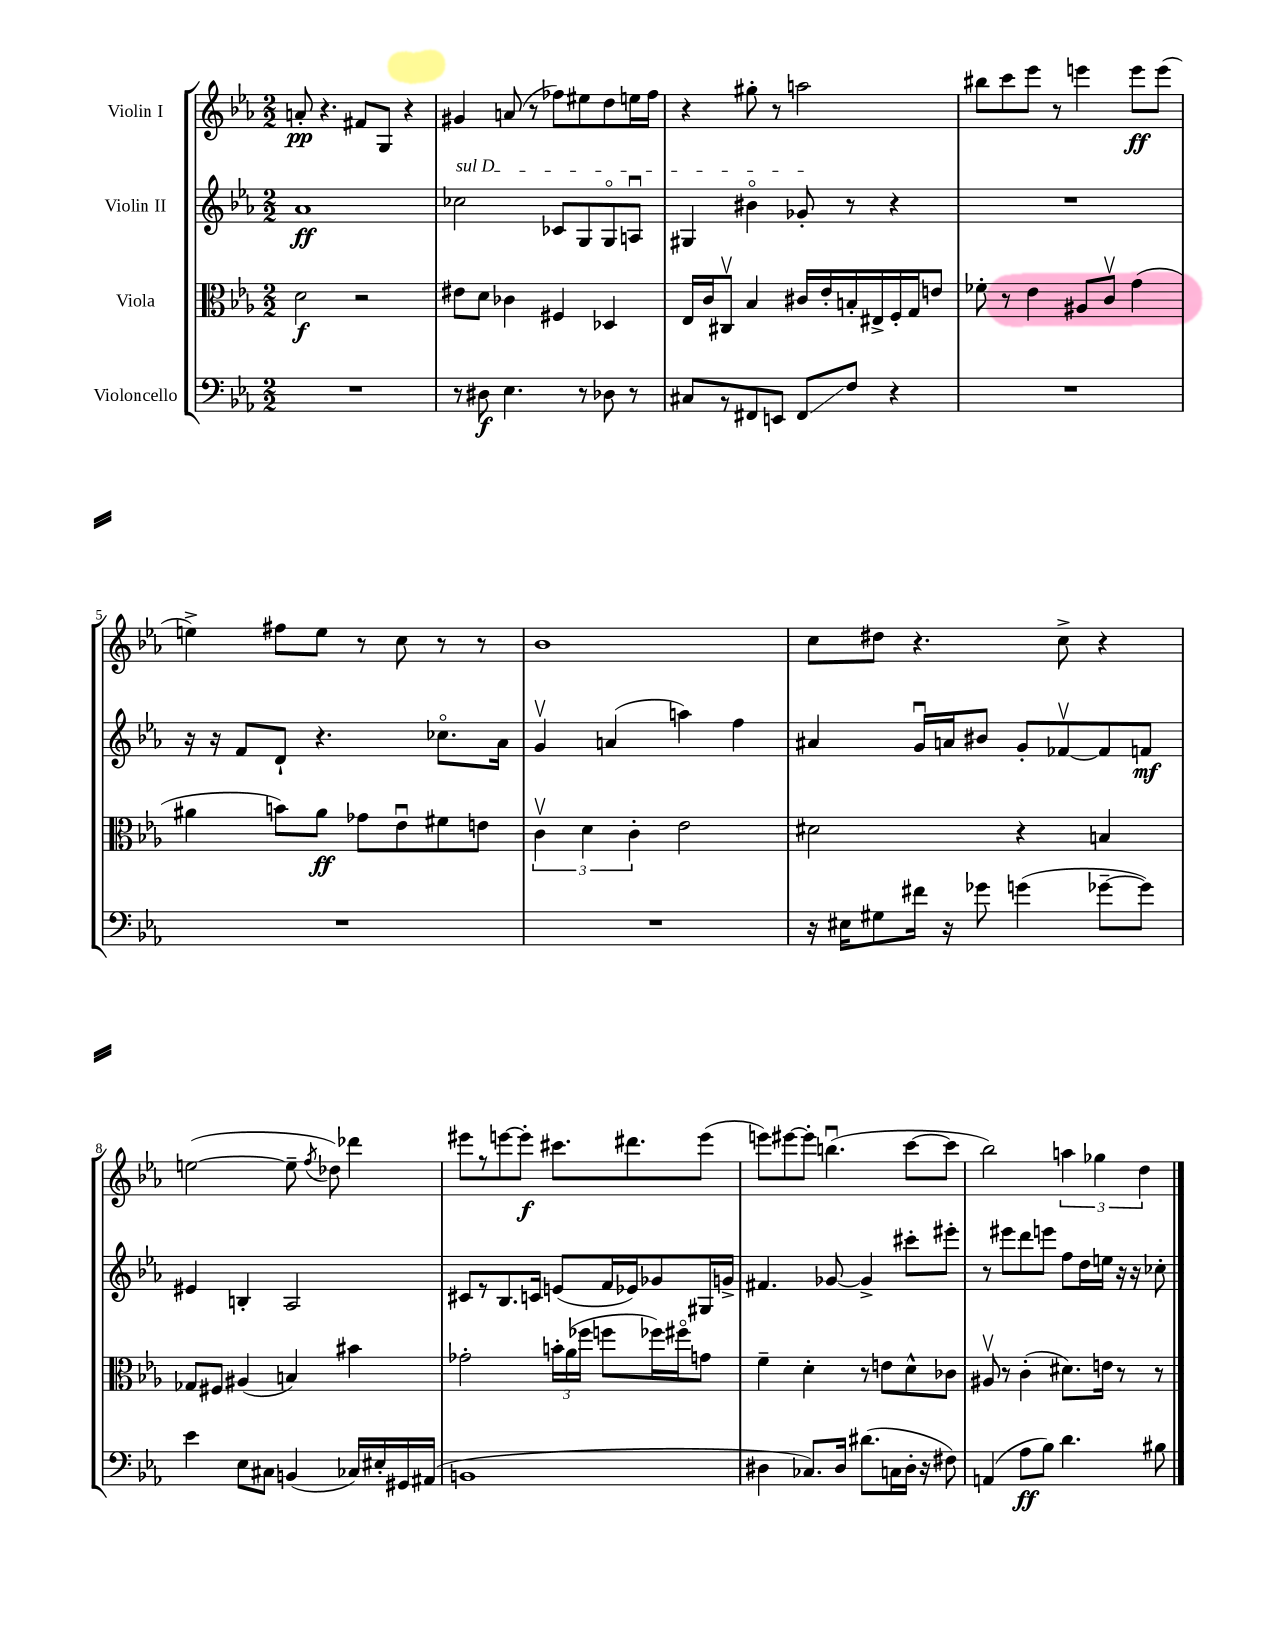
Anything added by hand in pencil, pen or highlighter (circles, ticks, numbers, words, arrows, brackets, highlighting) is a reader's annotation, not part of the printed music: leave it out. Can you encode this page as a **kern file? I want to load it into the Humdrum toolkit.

**kern	**kern	**kern	**kern
*staff4	*staff3	*staff2	*staff1
*clefF4	*clefC3	*clefG2	*clefG2
*k[b-e-a-]	*k[b-e-a-]	*k[b-e-a-]	*k[b-e-a-]
*M2/2	*M2/2	*M2/2	*M2/2
1r	2d	1a-	8a'
.	.	.	4.r
.	2r	.	8f#
.	.	.	8G
.	.	.	4r
=	=	=	=
8r	8e#	2cc-	4g#
8D#	8d	.	.
4.E-	4c-	.	(8a
.	.	.	8r
.	4F#	8c-	8ff-)
8r	.	8G	8ee#
8D-	4D-	8Go	8dd
8r	.	8Au	16ee
.	.	.	16ff-
=	=	=	=
8C#	16E-	4G#	4r
.	16c	.	.
8r	8C#v	.	.
8FF#	4B-	4b#o	8gg#'
8EE	.	.	8r
8FF#	16c#	8g-'	2aa
.	16e-'	.	.
8F	16B'	8r	.
.	16E#^	.	.
4r	16F'	4r	.
.	16G	.	.
.	8e	.	.
=	=	=	=
1r	8f-'	1r	8bb#
.	8r	.	8ccc
.	4e-	.	8eee-
.	.	.	8r
.	8A#	.	4eee
.	8cv	.	.
.	(4g	.	8eee
.	.	.	(8eee
=	=	=	=
1r	4a#	16r	4ee^)
.	.	16r	.
.	.	8f	.
.	8b)	8d`	8ff#
.	8a#	4.r	8ee
.	8g-	.	8r
.	8e-u	.	8cc
.	8f#	8.cc-o	8r
.	8e	.	8r
.	.	16a-	.
=	=	=	=
1r	6cv	4gv	1b-
.	6d	.	.
.	.	(4a	.
.	6c'	.	.
.	2e-	4aa)	.
.	.	4ff	.
=	=	=	=
16r	2d#	4a#	8cc
16E#	.	.	.
8G#	.	.	8dd#
16f#	.	16gu	4.r
16r	.	16a	.
8g-	.	8b#	.
(4g	4r	8g'	.
.	.	[8f-v	8cc^
[8g-~	4B	8f-]	4r
8g-])	.	8f	.
=	=	=	=
4e-	8G-	4e#	([2ee
.	8F#	.	.
8E-	(4A#	4B'	.
8C#	.	.	.
(4BB	4B)	2A-	8ee~]
.	.	.	8qff
.	.	.	8dd-)
16C-)	4b#	.	4ddd-
16E#'	.	.	.
16GG#	.	.	.
(16AA#	.	.	.
=	=	=	=
1BB	2g-'	8c#	8eee#
.	.	8r	8r
.	.	8.B-	[8eee
.	.	.	8eee']
.	.	16c	.
.	24b'	(8e	8.ccc#
.	(24a-	.	.
.	24ff-	.	.
.	8ff	16f	.
.	.	16e-)	8.ddd#
.	16ff-)	8g-	.
.	16ff#o	.	.
.	8g	16G#	(8eee
.	.	16g^	.
=	=	=	=
4D#	4f~	4.f#	8eee)
.	.	.	[8eee#
8.C-)	4d'	.	8eee#']
.	.	[8g-	(4.bbu
16D#	.	.	.
(8.d#	8r	4g-^]	.
.	8e	.	.
16C	.	.	.
16D#'	8d^^	8ccc#'	[8ccc
16r	.	.	.
8F#)	8c-	8eee#'	8ccc]
=	=	=	=
(4AA	8A#v	8r	2bb-)
.	8r	8eee#	.
8A-	(4c'	8ddd	.
8B-)	.	8eee	.
4.d	8.d#)	8ff	6aa
.	.	16dd	.
.	.	.	6gg-
.	16e	16ee	.
.	8r	16r	.
.	.	16r	.
.	.	.	6dd
8B#	8r	8cc-'	.
==	==	==	==
*-	*-	*-	*-
